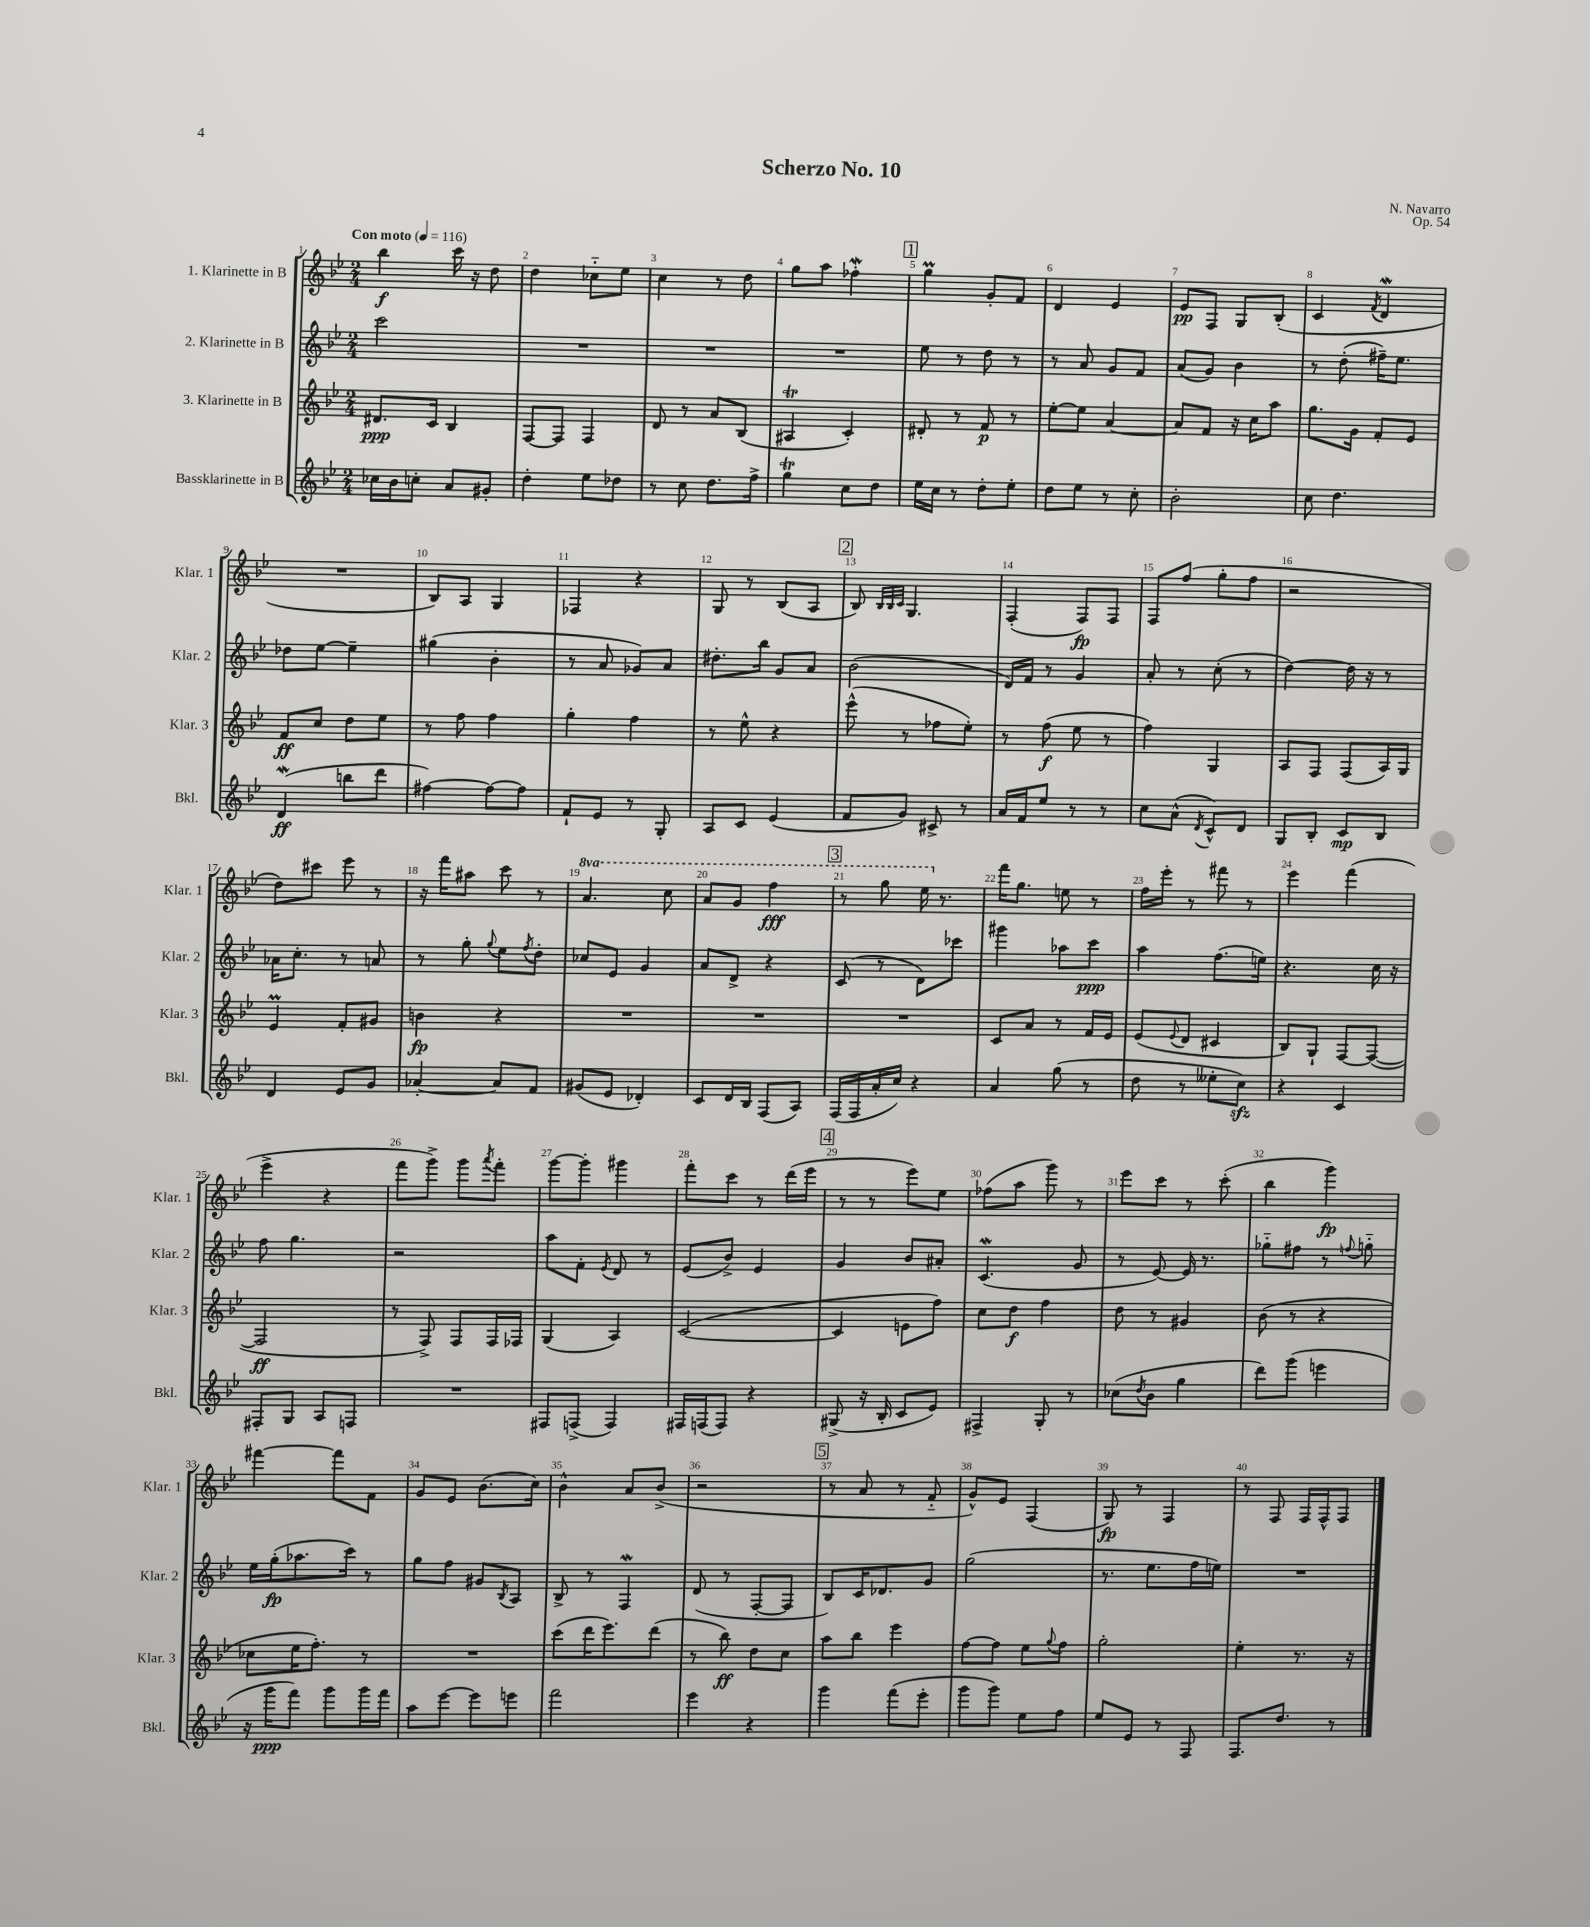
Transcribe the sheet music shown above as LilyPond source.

\header { title = "Scherzo No. 10" composer = "N. Navarro" opus = "Op. 54" }
<<
\new StaffGroup <<
\new Staff = "s0" \with { instrumentName = "1. Klarinette in B" shortInstrumentName = "Klar. 1" } {
    \clef treble \key bes \major \numericTimeSignature \time 2/4 \set Staff.ottavationMarkups = #ottavation-simple-ordinals \tempo "Con moto" 4 = 116
    bes''4\f c'''16 r16 d''8 |
    d''4 ces''8-_ ees''8 |
    c''4 r8 d''8 |
    g''8 a''8 fes''4-.\mordent |
    \mark \markup { \box "1" } g''4\prall g'8-. f'8 |
    d'4 ees'4 |
    ees'8\pp f8 g8 bes8-.( |
    c'4 \acciaccatura { f'8 } d'4\mordent |
    R2 |
    bes8) a8 g4 |
    fes4 r4 |
    g8 r8 bes8( a8 |
    \mark \markup { \box "2" } bes8) \grace { bes32 bes32 c'32 } g4. |
    f4-.( f8\fp) f8 |
    f8 f''8( g''8-. f''8 |
    r2 |
    d''8) cis'''8 ees'''8 r8 |
    r16 f'''16 ais''8 c'''8 r8 |
    \ottava #1 a''4. c'''8 |
    a''8 g''8 f'''4\fff |
    \mark \markup { \box "3" } r8 g'''8 ees'''16 \ottava #0 r8. |
    f'''16 g''8. e''8 r8 |
    f''16 ees'''16-. r8 fis'''8 r8 |
    ees'''4 f'''4( |
    ees'''4-> r4 |
    f'''8 g'''8->) g'''8 \acciaccatura { a'''8 } f'''8-. |
    g'''8~ g'''8-. gis'''4 |
    f'''8-. c'''8 r8 d'''16( ees'''16 |
    \mark \markup { \box "4" } r8 r8 ees'''8) ees''8 |
    fes''8( a''8 g'''8) r8 |
    ees'''8 c'''8 r8 c'''8-.( |
    bes''4 g'''4\fp) |
    fis'''4~ fis'''8 f'8 |
    g'8 ees'8 bes'8.( c''16) |
    bes'4-^ a'8 bes'8->( |
    r2 |
    \mark \markup { \box "5" } r8 a'8 r8 f'8-_ |
    g'8-^) ees'8 f4( |
    g8\fp) r8 f4 |
    r8 f8 f16 f16-^ f8 \bar "|." |
}
\new Staff = "s1" \with { instrumentName = "2. Klarinette in B" shortInstrumentName = "Klar. 2" } {
    \clef treble \key bes \major \numericTimeSignature \time 2/4
    c'''2 |
    R2 |
    R2 |
    R2 |
    \mark \markup { \box "1" } ees''8 r8 d''8 r8 |
    r8 a'8 g'8 f'8 |
    a'8( g'8) bes'4 |
    r8 d''8-.( fis''16--) ees''8. |
    des''8 ees''8~ ees''4-- |
    gis''4( bes'4-. |
    r8 a'8 ges'8) a'8 |
    dis''8.-. bes''16 g'8 a'8 |
    \mark \markup { \box "2" } bes'2( |
    d'16) f'16 r8 g'4 |
    a'8-. r8 c''8-.( r8 |
    d''4~) d''16 r16 r8 |
    aes'16 c''8.-. r8 a'8 |
    r8 g''8-. \appoggiatura { g''8 } ees''8 \acciaccatura { f''8 } d''8-. |
    ces''8 ees'8 g'4 |
    a'8 d'8-> r4 |
    \mark \markup { \box "3" } c'8( r8 d'8) ces'''8 |
    gis'''4 aes''8 c'''8\ppp |
    a''4 f''8.( e''16) |
    r4. c''16 r16 |
    f''8 g''4. |
    r2 |
    a''8 f'8-. \acciaccatura { ees'8 } d'8 r8 |
    ees'8( bes'8->) ees'4 |
    \mark \markup { \box "4" } g'4 bes'8 ais'8-. |
    c'4.\mordent( g'8 |
    r8 ees'8~) ees'16 r8. |
    ges''8-_ fis''8 r8 \appoggiatura { f''8 } g''8-_ |
    ees''16 g''16-.\fp( aes''8. c'''16) r8 |
    g''8 f''8 gis'8 \acciaccatura { bes8 } a8 |
    bes8-> r8 f4\mordent |
    d'8( r8 f8~-. f8 |
    \mark \markup { \box "5" } bes8) c'16 des'8. g'8 |
    g''2( |
    r8. ees''8. f''16 e''16) |
    R2 \bar "|." |
}
\new Staff = "s2" \with { instrumentName = "3. Klarinette in B" shortInstrumentName = "Klar. 3" } {
    \clef treble \key bes \major \numericTimeSignature \time 2/4
    dis'8.\ppp c'16 bes4 |
    f8~ f8 f4 |
    d'8 r8 a'8 bes8( |
    ais4\trill c'4-.) |
    \mark \markup { \box "1" } dis'8-. r8 f'8\p r8 |
    ees''8~-. ees''8 a'4~ |
    a'8 f'8 r16 c''16 a''8 |
    g''8. g'16 f'8-. ees'8 |
    f'8\ff c''8 d''8 ees''8 |
    r8 f''8 f''4 |
    g''4-. f''4 |
    r8 ees''8-^ r4 |
    \mark \markup { \box "2" } ees'''8-^( r8 fes''8 ees''8-.) |
    r8 f''8\f( ees''8 r8 |
    f''4) g4 |
    a8 f8 f8( a16) g16 |
    ees'4\prall f'8-. gis'8 |
    b'4\fp r4 |
    R2 |
    R2 |
    \mark \markup { \box "3" } R2 |
    c'8 a'8 r8 f'16 ees'16 |
    ees'8( \appoggiatura { ees'8 } d'8 cis'4 |
    bes8) g8-! f8~ f8~( |
    f2\ff |
    r8 f8->) f8 f16 fes16 |
    g4( a4) |
    c'2~( |
    \mark \markup { \box "4" } c'4 e'8 f''8) |
    c''8 d''8\f f''4 |
    d''8 r8 gis'4 |
    bes'8( r8 r4 |
    ces''8 ees''16 f''8.-.) r8 |
    R2 |
    c'''8( d'''16 ees'''8.) d'''8( |
    r8 bes''8\ff) d''8 c''8 |
    \mark \markup { \box "5" } a''8 bes''8 ees'''4 |
    f''8~ f''8 ees''8 \appoggiatura { g''8 } f''8 |
    g''2-. |
    ees''4-. r8. r16 \bar "|." |
}
\new Staff = "s3" \with { instrumentName = "Bassklarinette in B" shortInstrumentName = "Bkl." } {
    \clef treble \key bes \major \numericTimeSignature \time 2/4
    ces''16 bes'16 c''8-. a'8 gis'8-. |
    d''4-. ees''8 des''8 |
    r8 c''8 d''8. f''16-> |
    g''4\trill c''8 d''8 |
    \mark \markup { \box "1" } ees''16 c''16 r8 d''8-. ees''8-. |
    d''8 ees''8 r8 c''8-. |
    bes'2-. |
    c''8 d''4. |
    d'4\mordent\ff( b''8 d'''8 |
    fis''4~) fis''8~ fis''8 |
    f'8-! ees'8 r8 g8-. |
    a8 c'8 ees'4( |
    \mark \markup { \box "2" } f'8 g'8) cis'8-> r8 |
    a'16 f'16 ees''8 r8 r8 |
    c''8 a'8-^( \acciaccatura { d'8 } c'8-^) d'8 |
    g8 bes8-. c'8\mp bes8 |
    d'4 ees'8 g'8 |
    aes'4~-. aes'8 f'8 |
    gis'8( ees'8 des'4-.) |
    c'8 d'16 bes16 f8( a8) |
    \mark \markup { \box "3" } f16( f16 a'16-. c''16) r4 |
    a'4 g''8( r8 |
    d''8 r8 eeses''8-. c''8\sfz) |
    r4 c'4 |
    fis8-. g8 a8 f8 |
    R2 |
    fis8 f8->( f4) |
    fis16 f16( f8) r4 |
    \mark \markup { \box "4" } gis8->( r16 bes16-. c'8 ees'8) |
    fis4-> g8-. r8 |
    ces''8( \acciaccatura { d''8 } bes'8 g''4 |
    d'''8) g'''8( e'''4 |
    r16 g'''16\ppp f'''8) g'''8 g'''16 f'''16 |
    a''8 ees'''8~ ees'''8 e'''8 |
    f'''2 |
    ees'''4 r4 |
    \mark \markup { \box "5" } g'''4 f'''8( ees'''8-. |
    g'''8 g'''8) ees''8 f''8 |
    ees''8 ees'8 r8 f8 |
    f8. d''8. r8 \bar "|." |
}
>>
>>
\layout { \context { \Score \override BarNumber.break-visibility = ##(#f #t #t) barNumberVisibility = #all-bar-numbers-visible } }
